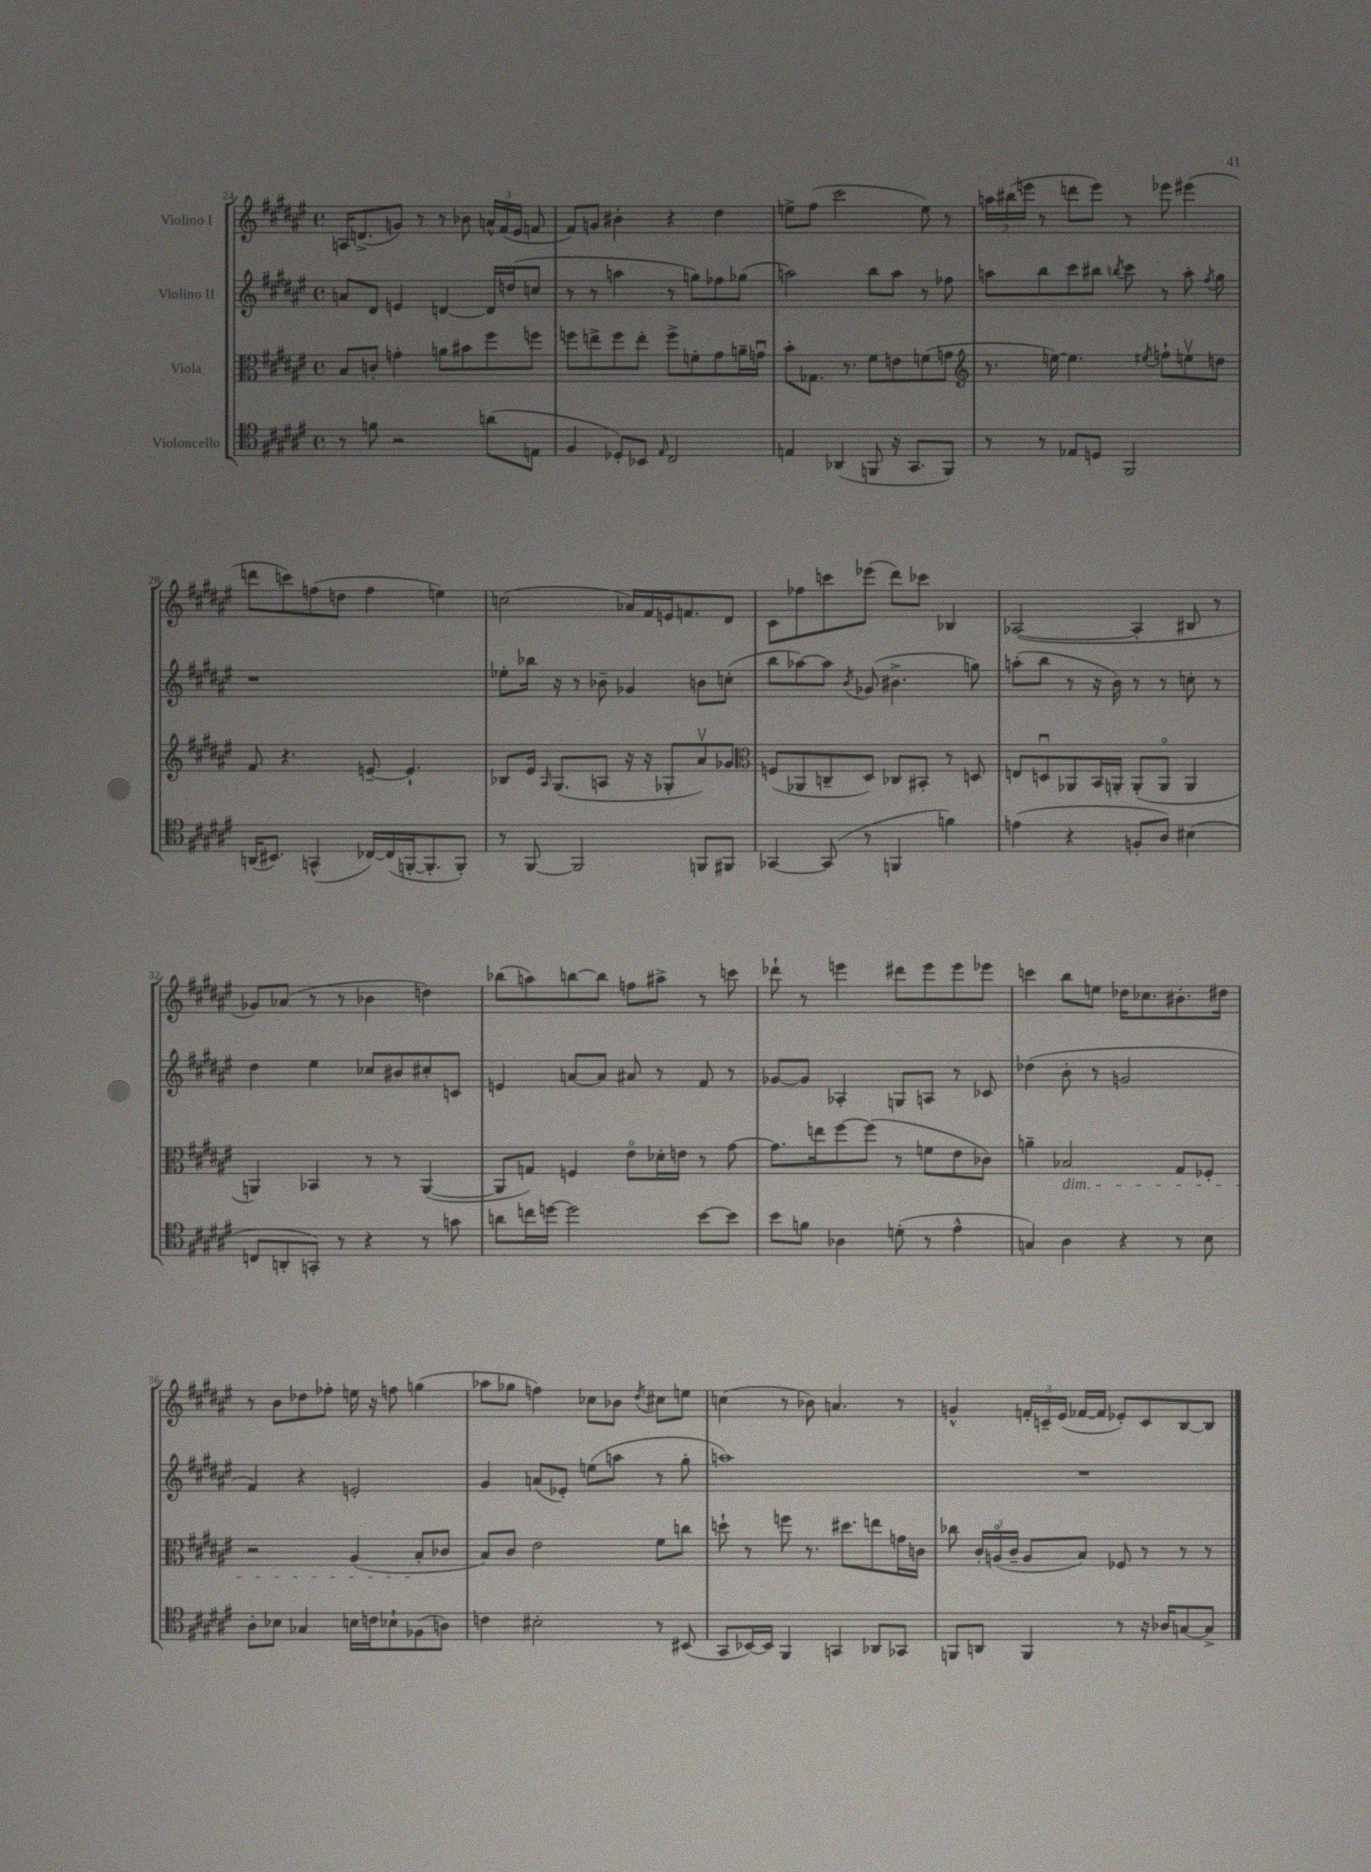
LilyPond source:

<<
\new StaffGroup <<
\new Staff = "s0" \with { instrumentName = "Violino I" } {
    \clef treble \key fis \major \defaultTimeSignature \time 4/4
    \autoBeamOff a16[ d'8.->( g'8]) r8 r8 bes'8 \tuplet 3/2 { a'16[-^ fis'16( eis'16] } f'8 |
    fis'8[) g'8] bis'4-. r4 dis''4 |
    e''8[-> fis''8]( cis'''2 e''8) r8 |
    \tuplet 3/2 { a''16[ bis''16( e'''16] } r8 d'''8[ e'''8]) r8 ees'''8 eis'''4( |
    d'''8[ c'''8) f''8( d''8] f''4 e''4) |
    c''2( aes'16[) fis'16 e'16 f'8. dis'8] |
    cis'8[ fes''8 c'''8 ees'''8]( dis'''8[) ces'''8] bes4 |
    aes2~( aes4-. bis8 r8 |
    ges'8[) aes'8]( r8 r8 bes'4 d''4) |
    bes''8[( a''8) b''8~ b''8] f''8[ ais''8]-> r8 c'''8 |
    des'''8-! r8 e'''4 dis'''8[ e'''8 e'''8 ees'''8] |
    c'''4 b''8[ e''8] des''16[ ces''8. bis'8.-. dis''16] |
    r8 b'8[ des''8 fes''8]-. e''16 r16 f''8 g''4( |
    aes''8[ ges''8] f''4) ces''8[ bes'8] \acciaccatura { dis''8 } cis''8[ e''8] |
    c''4( r8 bes'8) a'4. r8 |
    g'4-^ \tuplet 3/2 { f'16[-. c'16-- eis'16]( } fes'16[~ fes'16] ees'8[-.) c'8 b8~ b8] \bar "|." |
}
\new Staff = "s1" \with { instrumentName = "Violino II" } {
    \clef treble \key fis \major \defaultTimeSignature \time 4/4
    \autoBeamOff a'8[ dis'8] e'4 d'4~ d'16[ d''16( c''8] |
    r8 r8 a''4 r8 g''8[) fes''8 ges''8]( |
    a''2) b''8[ a''8] r8 fes''8 |
    a''8[ b''8 cis'''8 bis''8] \acciaccatura { b''8 } cis'''8 r8 a''8-. \acciaccatura { fis''8 } gis''8 |
    r1 |
    ees''8[-. bes''16] r16 r8 bes'8-- ges'4 b'8[ c''8]-.( |
    b''8[ aes''8~) aes''8] \acciaccatura { b'8 } ges'8( bis'4.-> g''8) |
    a''8[-.( b''8] r8 r16 b'16) r8 r8 c''8-. r8 |
    dis''4 eis''4 ces''8[ bis'8 cis''8-. c'8] |
    e'4 a'8[~ a'8] ais'8 r8 fis'8 r8 |
    ges'8[~ ges'8] aes4-. g8[ a8] r8 ces'8 |
    des''4( b'8-. r8 g'2 |
    fis'4) r4 e'2-. |
    gis'4 a'8[( ees'8]-.) e''8[( a''8] r8 gis''8-. |
    a''1) |
    R1 \bar "|." |
}
\new Staff = "s2" \with { instrumentName = "Viola" } {
    \clef alto \key fis \major \defaultTimeSignature \time 4/4
    \autoBeamOff b8[ c'8]-. g'4-. a'8[ bis'8 fis''8 f''8] |
    f''8[ e''8-> f''8 e''8]-. f''8[-> f'8-. gis'8 a'16-- g'16]\downbow |
    b'8[-. ges8.] r8. fis'8[ e'8 f'8( g'8] |
    \clef treble r8. e''16~) e''4. \acciaccatura { eis''8 } f''8[-! e''8\upbow d''8] |
    fis'8 r4. e'8~-- e'4.-! |
    bes8[ eis'16] \grace { ais16 } gis8.[( a8] r16 r16 ges8[-. ais'8\upbow) ges'8] |
    \clef alto f8[( aes,8 c8-- dis8]) ces8[ bis,8]-. r8 d8 |
    e8[ d8\downbow aes,8 b,16 a,16]-. a,8[-.( a,8]\flageolet a,4 |
    a,4) bes,4 r8 r8 a,4~( |
    a,8[ g8]) f4 eis'8[\flageolet des'16-. e'16] r8 gis'8~ |
    gis'8.[ e''16 fis''8~ fis''8]( r8 f'8[ eis'8 ces'8]) |
    a'4-- bes2\dim gis8[ fes8]-. |
    r2 ais4( b8[-.\! ces'8] |
    b8[) cis'8] eis'2 fis'8[ c''8] |
    d''8-! r8 f''8 r8. dis''8.[ e''8 g'16 c'16] |
    ces''8 \tuplet 3/2 { cis'16[-. a16\flageolet( cis'16]-- } a8[ b8]) fes8 r8 r8 r8 \bar "|." |
}
\new Staff = "s3" \with { instrumentName = "Violoncello" } {
    \clef tenor \key fis \major \defaultTimeSignature \time 4/4
    \autoBeamOff r8 f'8 r2 a'8[( e8] |
    fis4 des8[-.) bes,8] \grace { eis16 } cis2 |
    e4 aes,4( f,8 r16 gis,8.[ f,8]) |
    r8 r8 ees8[ d8] fis,2 |
    a,16[( bis,8.]) g,4-^( ces16[~) ces16( f,16~-. f,8.-. f,8]-.) |
    r8 fis,8~ fis,2 f,8[ fis,8] |
    ges,4~ ges,8( r8 f,4 f'4) |
    e'4( r4 f8[-. ais8]) bis4( |
    c8[ a,8-. g,8]-.) r8 r4 r8 g'8 |
    a'8[ c''16 d''16]~ d''2 b'8[~ b'8] |
    b'8[ f'8] aes4 d'8-.( r8 eis'4-^ |
    g4) ais4 r4 r8 b8 |
    ais8[-. bes8] ges4 b16[ c'16 bes8-! fes8( a8]) |
    c'4 bis2-. r8 bis,8( |
    gis,8[ bes,16~) bes,16] fis,4 g,4 aes,8[ ges,8] |
    f,8[ a,8] f,4 r8 r16 aes16[ g8~ g8]-> \bar "|." |
}
>>
>>
\layout { \context { \Score currentBarNumber = #24 } }
